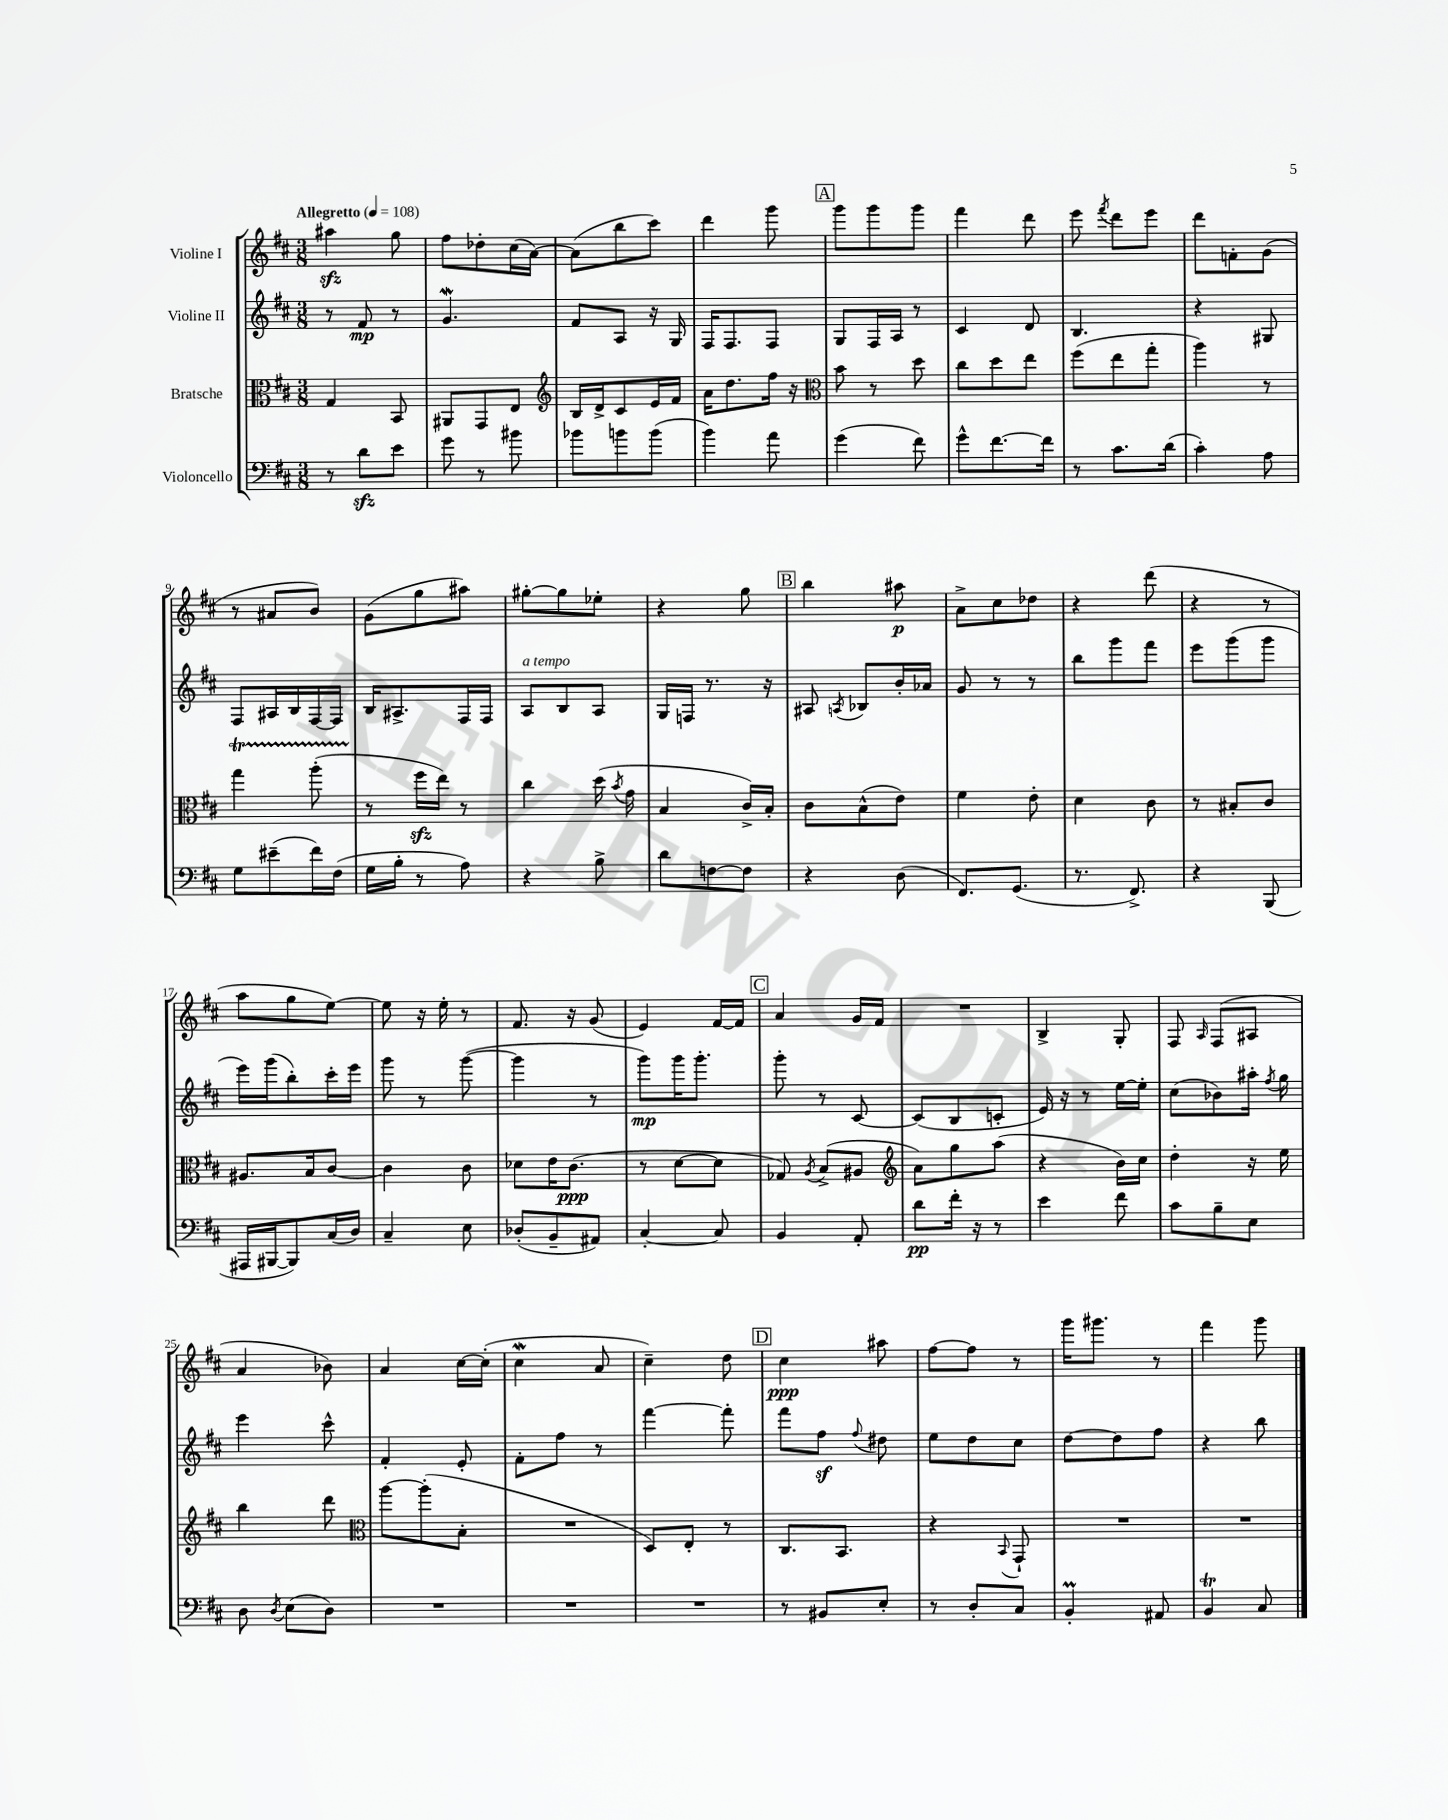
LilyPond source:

<<
\new StaffGroup <<
\new Staff = "s0" \with { instrumentName = "Violine I" } {
    \clef treble \key d \major \numericTimeSignature \time 3/8 \tempo "Allegretto" 4 = 108
    \autoBeamOff ais''4\sfz g''8 |
    fis''8[ des''8-. cis''16( a'16]~) |
    a'8[( b''8 cis'''8]) |
    d'''4 g'''8 |
    \mark \markup { \box "A" } g'''8[ g'''8 g'''8] |
    fis'''4 d'''8 |
    e'''8 \acciaccatura { fis'''8 } d'''8[ e'''8] |
    d'''8[ f'8-. g'8]( |
    r8 ais'8[ b'8]) |
    g'8[( g''8 ais''8]) |
    gis''8[~-. gis''8 ees''8]-. |
    r4 g''8 |
    \mark \markup { \box "B" } b''4 ais''8\p |
    a'8[-> cis''8 des''8] |
    r4 d'''8( |
    r4 r8 |
    a''8[ g''8 e''8]~) |
    e''8 r16 e''16-. r8 |
    fis'8. r16 g'8( |
    e'4) fis'16[~ fis'16] |
    \mark \markup { \box "C" } a'4 g'16[ fis'16] |
    R4. |
    b4-> g8-. |
    fis8 \grace { a16 } fis8[( ais8] |
    a'4 bes'8) |
    a'4 cis''16[~ cis''16]-.( |
    cis''4\mordent a'8 |
    cis''4--) d''8 |
    \mark \markup { \box "D" } cis''4\ppp ais''8 |
    fis''8[~ fis''8] r8 |
    g'''16[ gis'''8.] r8 |
    fis'''4 g'''8 \bar "|." |
}
\new Staff = "s1" \with { instrumentName = "Violine II" } {
    \clef treble \key d \major \numericTimeSignature \time 3/8
    \autoBeamOff r8 fis'8\mp r8 |
    g'4.\mordent |
    fis'8[ a8] r16 g16 |
    fis16[ fis8. fis8] |
    \mark \markup { \box "A" } g8[ fis16 a16] r8 |
    cis'4 d'8 |
    b4. |
    r4 gis8 |
    fis8[ ais16 b16 fis16~ fis16] |
    b16[ ais8.-> fis16 fis16] |
    a8[^\markup { \italic "a tempo" } b8 a8] |
    g16[ f16] r8. r16 |
    \mark \markup { \box "B" } ais8 \acciaccatura { a8 } bes8[ b'16-. aes'16] |
    g'8 r8 r8 |
    b''8[ g'''8 fis'''8] |
    e'''8[ g'''8( g'''8] |
    e'''16[) g'''16( b''8-.) cis'''16-. e'''16] |
    g'''8 r8 g'''8~( |
    g'''4 r8 |
    g'''8[\mp) g'''16 g'''8.]-. |
    \mark \markup { \box "C" } g'''8-. r8 cis'8~ |
    cis'8[( b8 c'8]-. |
    e'16) r16 r8 e''16[~ e''16]-. |
    cis''8[( bes'8) ais''16]-. \acciaccatura { fis''8 } g''16 |
    e'''4 cis'''8-^ |
    fis'4-. e'8-. |
    fis'8[-. fis''8] r8 |
    fis'''4~ fis'''8-. |
    \mark \markup { \box "D" } fis'''8[ fis''8]\sf \appoggiatura { fis''8 } dis''8 |
    e''8[ d''8 cis''8] |
    d''8[~ d''8 fis''8] |
    r4 b''8 \bar "|." |
}
\new Staff = "s2" \with { instrumentName = "Bratsche" } {
    \clef alto \key d \major \numericTimeSignature \time 3/8
    \autoBeamOff g4 b,8 |
    ais,8[ g,8 e8] |
    \clef treble b16[ d'16-> cis'8 e'16 fis'16] |
    a'16[ d''8. fis''16] r16 |
    \mark \markup { \box "A" } \clef alto b'8 r8 d''8 |
    cis''8[ d''8 e''8] |
    fis''8[( e''8 g''8]-. |
    a''4) r8 |
    g''4\startTrillSpan a''8-.( |
    r8\stopTrillSpan fis''16[\sfz e''16]) r8 |
    cis''4 d''16( \acciaccatura { b'8 } g'16 |
    b4 cis'16[->) b16]-. |
    \mark \markup { \box "B" } cis'8[ b8-^( e'8]) |
    fis'4 e'8-. |
    d'4 cis'8 |
    r8 bis8[-. cis'8] |
    ais8.[ b16 cis'8]~ |
    cis'4 cis'8 |
    des'8[ e'16 cis'8.]\ppp( |
    r8 d'8[~ d'8] |
    \mark \markup { \box "C" } ges8) \acciaccatura { a8 } b8[->( ais8] |
    \clef treble a'8[) g''8 a''8]( |
    r4 b'16[) cis''16] |
    d''4-. r16 e''16 |
    b''4 d'''8 |
    \clef alto a''8[~ a''8-.( b8]-. |
    R4. |
    d8[) e8]-. r8 |
    \mark \markup { \box "D" } cis8.[ b,8.] |
    r4 \appoggiatura { b,8 } g,8-! |
    R4. |
    R4. \bar "|." |
}
\new Staff = "s3" \with { instrumentName = "Violoncello" } {
    \clef bass \key d \major \numericTimeSignature \time 3/8
    \autoBeamOff r8 d'8[\sfz e'8] |
    g'8 r8 bis'8 |
    bes'8[ b'8 b'8]( |
    b'4) a'8 |
    \mark \markup { \box "A" } g'4( fis'8) |
    g'8[-^ fis'8.~ fis'16] |
    r8 cis'8.[ d'16]( |
    cis'4-.) a8 |
    g8[ eis'8--( fis'16) fis16]( |
    g16[ b16]-. r8 a8) |
    r4 b8-> |
    d'8[ f8~ f8] |
    \mark \markup { \box "B" } r4 d8( |
    fis,8.[) g,8.]( |
    r8. fis,8.->) |
    r4 b,,8( |
    ais,,16[ bis,,16~ bis,,8) cis16( d16]) |
    cis4-- e8 |
    des8[-.( b,8-- ais,8]) |
    cis4~-. cis8 |
    \mark \markup { \box "C" } b,4 a,8-. |
    d'8[\pp fis'16]-. r16 r8 |
    e'4 fis'8 |
    cis'8[ b8-- e8] |
    d8 \acciaccatura { d8 } e8[( d8]) |
    R4. |
    R4. |
    R4. |
    \mark \markup { \box "D" } r8 bis,8[ e8]-. |
    r8 d8[-. cis8] |
    b,4-.\prall ais,8 |
    b,4\trill cis8 \bar "|." |
}
>>
>>
